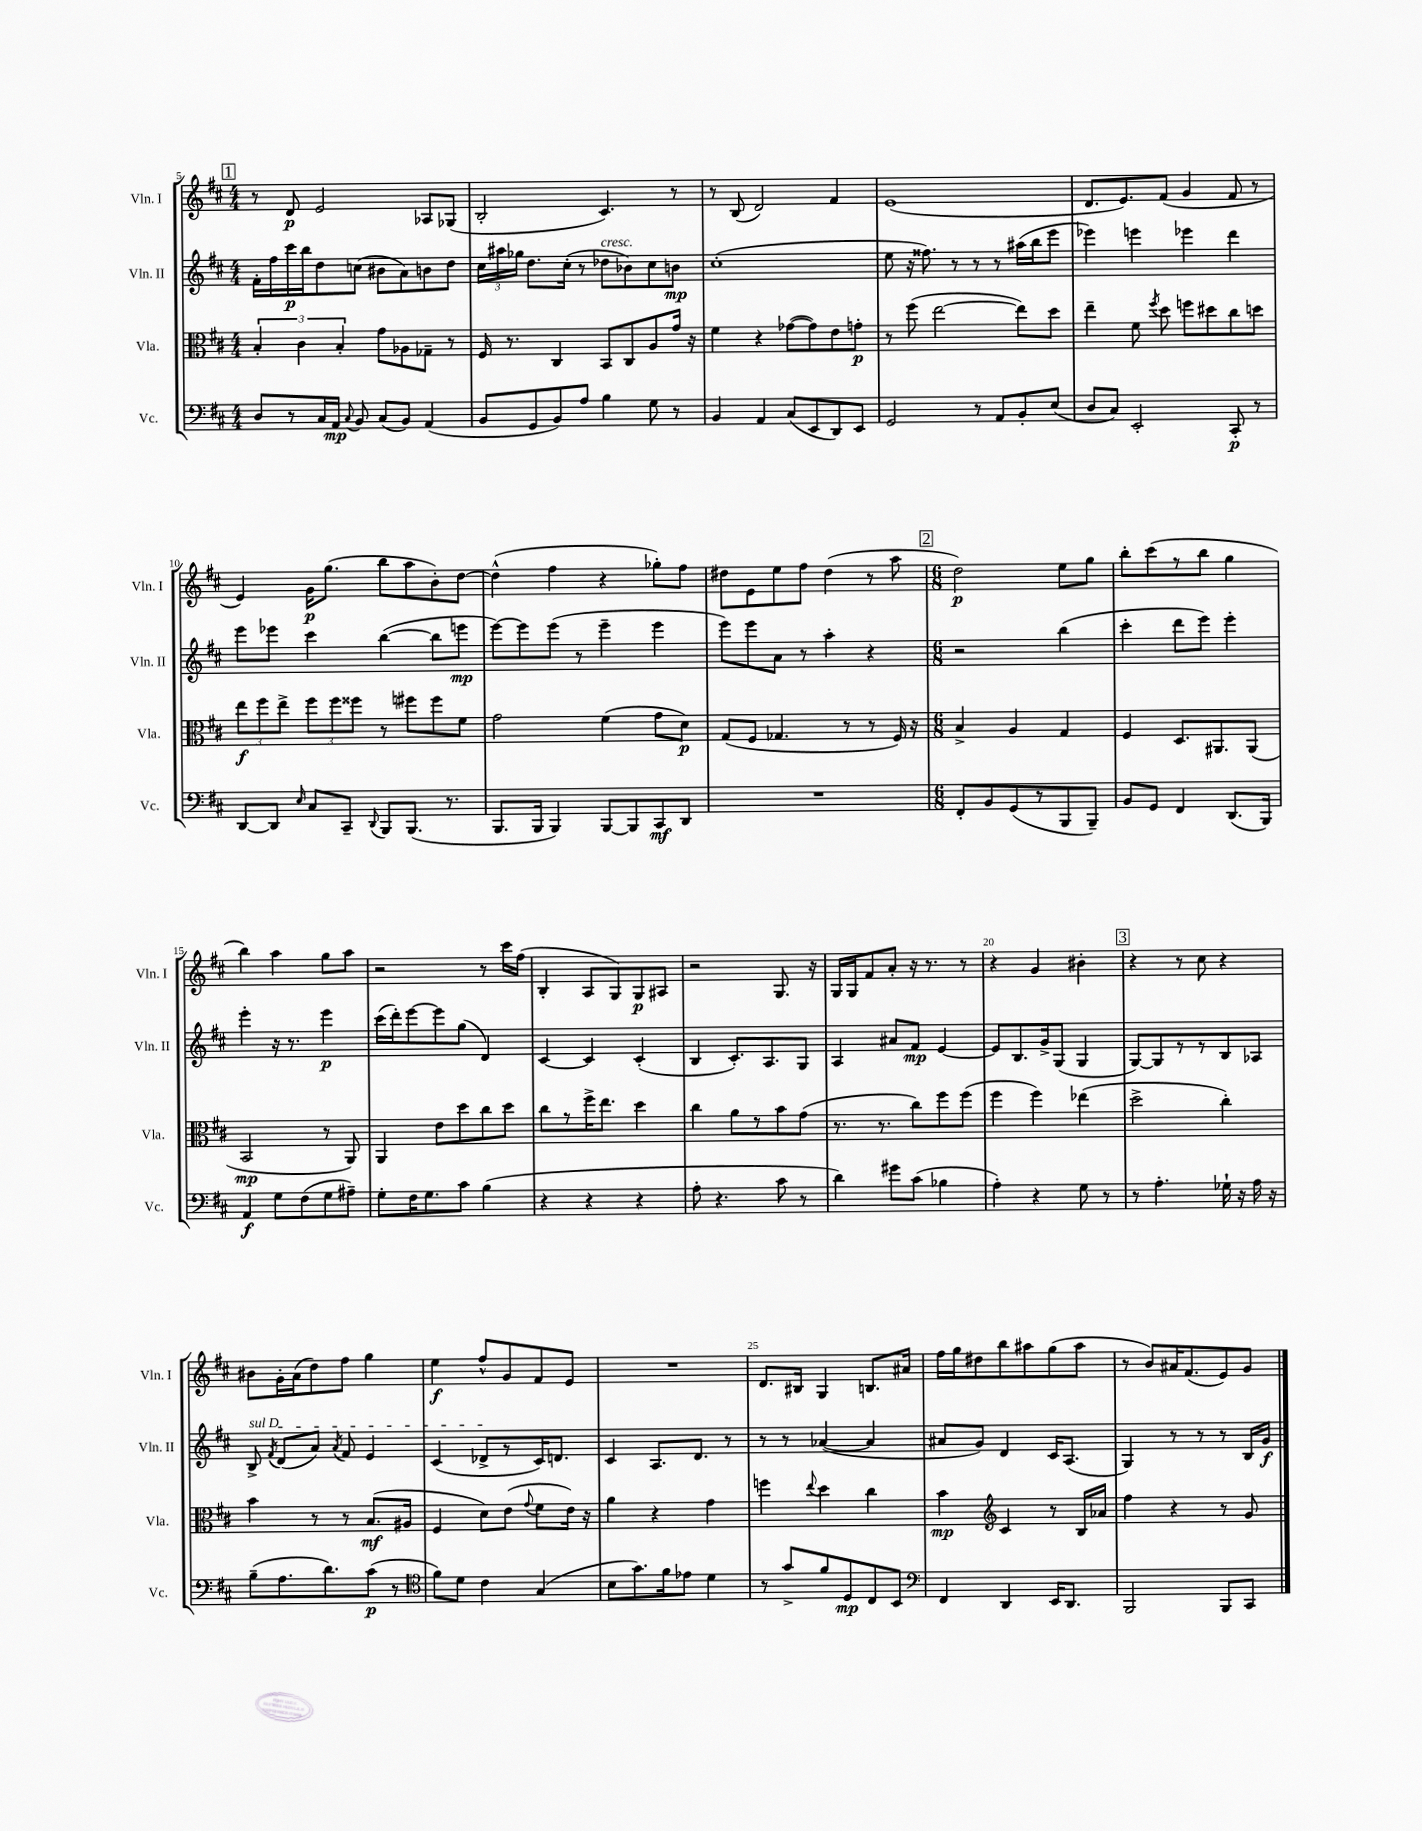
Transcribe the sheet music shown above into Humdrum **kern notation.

**kern	**kern	**kern	**kern
*staff4	*staff3	*staff2	*staff1
*clefF4	*clefC3	*clefG2	*clefG2
*k[f#c#]	*k[f#c#]	*k[f#c#]	*k[f#c#]
*M4/4	*M4/4	*M4/4	*M4/4
8D	6B'	16f#'	8r
.	.	16ff#	.
8r	.	16ccc#	8d
.	6c#	.	.
.	.	16bb	.
16C#	.	8dd	2e
16AA	.	.	.
.	6B'	.	.
8qqC#	.	.	.
8BB	.	(8cc	.
(8C#	8g	8b#	.
8BB)	8A-	8a)	.
(4AA	8G-~	8b	8A-
.	8r	8dd	(8G-
=	=	=	=
8BB	16F#	24cc#	2B'
.	.	24aa#	.
.	8.r	.	.
.	.	24gg-	.
8GG	.	8.dd	.
8BB)	4C#	.	.
.	.	(16cc#'	.
8A	.	8r	.
4B	8BB	8dd-	4.c#)
.	8C#	8b-)	.
8G	8A	8cc#	.
8r	16g	8b	8r
.	16r	.	.
=	=	=	=
4BB	4f#	(1cc#'	8r
.	.	.	(8B
4AA	4r	.	2d)
(8C#	([8g-	.	.
8EE	8g-])	.	.
8DD)	8e	.	4f#
8EE	8g'	.	.
=	=	=	=
2GG	8r	8ee	(1e
.	(8ff#	16r	.
.	.	8.ff##)	.
.	[2ee	.	.
.	.	8r	.
8r	.	8r	.
8AA	.	8r	.
8BB'	8ee])	(16aa#	.
.	.	16bb	.
(8E	8dd	8eee	.
=	=	=	=
8D	4ee~	4eee-)	8.d
8C#)	.	.	.
.	.	.	8.e)
2EE'	8f#	4eee	.
.	8qff#	.	.
.	8dd	.	(8f#
.	8ff	4eee-	4g
.	8dd#	.	.
8CC#'	8cc#	4ddd	8f#
8r	8dd	.	8r
=	=	=	=
[8DD	12ee	8eee	4e)
.	12ff#	.	.
8DD]	.	8eee-	.
.	12ee^	.	.
16qqE	.	.	.
8C#	12ff#	4ccc#	16g
.	.	.	(8.gg
.	12ff#	.	.
8CC#~	.	.	.
.	12ff##	.	.
8qqDD	.	.	.
8BBB	8r	([4bb	8bb
(8.BBB	8ff#	.	8aa
.	8ff#	8bb]	8b')
8.r	.	.	.
.	8f#	8eee	[8dd
=	=	=	=
8.BBB	2g	[8eee)	(4dd^^]
.	.	8eee]	.
16BBB	.	.	.
4BBB)	.	(8eee	4ff#
.	.	8r	.
[8BBB	(4f#	4eee~	4r
8BBB]	.	.	.
8CC#	8g	4eee	8gg-')
8DD	8d)	.	8ff#
=	=	=	=
1r	(8G	8eee)	8dd#
.	8F#	8eee	8e
.	4.G-	8a	8ee
.	.	8r	8ff#
.	.	4aa'	(4dd#
.	8r	.	.
.	8r	4r	8r
.	16F#)	.	8aa
.	16r	.	.
=	=	=	=
*M6/8	*M6/8	*M6/8	*M6/8
8FF#'	4B^	2r	2dd)
8BB	.	.	.
(8GG	4A	.	.
8r	.	.	.
8BBB	4G	(4bb	8ee
8BBB~)	.	.	8gg
=	=	=	=
8BB	4F#	4ccc#'	8bb'
8GG	.	.	(8ccc#
4FF#	8.D	8ddd	8r
.	.	8eee)	8bb
.	8.AA#	.	.
(8.DD	.	4eee'	4gg
.	(8AA#	.	.
16BBB)	.	.	.
=	=	=	=
4AA	2BB	4eee'	4bb)
8G	.	16r	4aa
.	.	8.r	.
(8F#	.	.	.
8G	8r	4eee	8gg
8A#~)	8AA)	.	8aa
=	=	=	=
8G'	4AA	(16ccc#	2r
.	.	16ddd')	.
16F#	.	[8eee	.
8.G	.	.	.
.	8e	8eee]	.
8c#	8dd	(8gg	.
(4B	8cc#	4d)	8r
.	8dd	.	16ccc#
.	.	.	(16ff#
=	=	=	=
4r	8cc#	[4c#	4B'
.	8r	.	.
4r	16ff#^	4c#]	8A
.	8.ee	.	.
.	.	.	8G)
4r	4dd	(4c#'	8G
.	.	.	8A#
=	=	=	=
8A'	4cc#	4B	2r
4.r	.	.	.
.	8a	8.c#')	.
.	8r	.	.
.	.	8.A	.
8c#	8b	.	8.G
8r	(8g	8G	.
.	.	.	16r
=	=	=	=
4d)	8.r	4A	16G
.	.	.	16G
.	.	.	8f#
.	8.r	.	.
8g#	.	8a#	8a'
(8c#	8cc#)	8f#	16r
.	.	.	8.r
4B-	8ff#	[4e	.
.	(8ff#	.	8r
=	=	=	=
4A')	4ff#	8e]	4r
.	.	8.B	.
4r	4ff#)	.	4g
.	.	16g^	.
.	.	(8G	.
8G	(4ee-	4G	4b#'
8r	.	.	.
=	=	=	=
8r	2dd^	[8G)	4r
4.A'	.	8G]	.
.	.	8r	8r
.	.	8r	8cc#
16G-`	4cc#')	8B	4r
16r	.	.	.
16A	.	8A-	.
16r	.	.	.
=	=	=	=
(8B~	4b	8B^	8b#
.	.	8qf#	.
8.A	.	(8d	16g'
.	.	.	(16a
.	8r	8a)	8dd)
8.d)	.	.	.
.	.	8qa	.
.	8r	8f#	8ff#
(8c#	(8.B	4e	4gg
8r	.	.	.
.	16A#	.	.
=	=	=	=
*clefC4	*	*	*
8f#)	4F#	(4c#	4ee
8d	.	.	.
4c#	8d)	8d-^	8ff#^^
.	(8e	8r	8g
.	8qqg	.	.
(4G	8f#	16c#)	8f#
.	.	8.d	.
.	16e)	.	8e
.	16r	.	.
=	=	=	=
8B	4a	4c#	2.r
8.g)	.	.	.
.	4r	8.A	.
16f#	.	.	.
8e-	.	.	.
.	.	8.d	.
4d	4g	.	.
.	.	8r	.
=	=	=	=
8r	4ff	8r	8.d
8g^	.	8r	.
.	.	.	16B#
.	8qqee	.	.
8f#	4dd	([4a-	4G
8D	.	.	.
8C#	4cc#	4a-]	8.B
8BB	.	.	.
.	.	.	16a#
=	=	=	=
*clefF4	*	*	*
4FF#	4b	8a#	16ff#
.	.	.	16gg
.	.	8g)	8dd#
*	*clefG2	*	*
4DD	4c#	4d	8bb
.	.	.	8aa#
16EE	8r	16c#	(8gg
8.DD	.	(8.A	.
.	16B	.	8aa#
.	16a-	.	.
=	=	=	=
2BBB	4ff#	4G)	8r
.	.	.	8b)
.	4r	8r	16a#
.	.	.	(8.f#
.	.	8r	.
8BBB	8r	8r	8e)
8CC#	8g	16B	8g
.	.	16g	.
==	==	==	==
*-	*-	*-	*-
